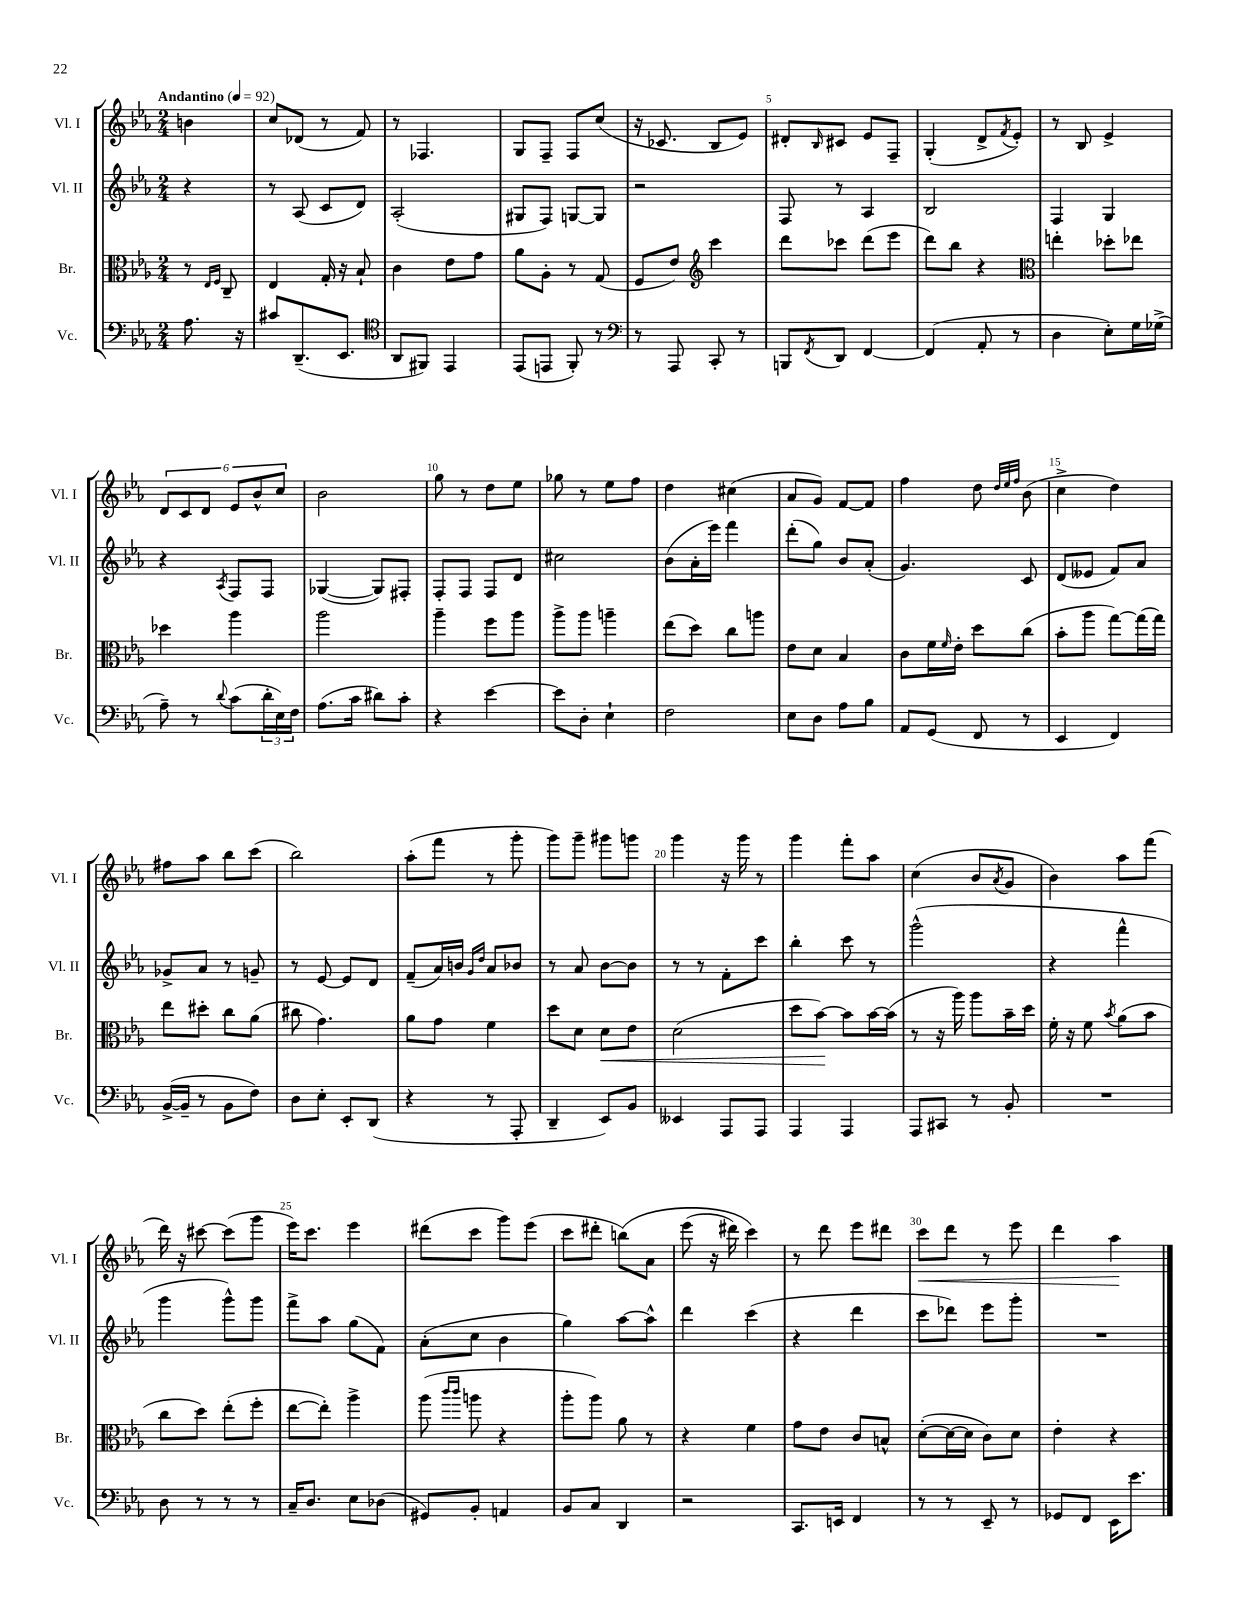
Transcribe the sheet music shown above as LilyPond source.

<<
\new StaffGroup <<
\new Staff = "s0" \with { instrumentName = "Vl. I" shortInstrumentName = "Vl. I" } {
    \clef treble \key ees \major \numericTimeSignature \time 2/4 \partial 4 \tempo "Andantino" 4 = 92
    b'4 |
    c''8 des'8( r8 f'8) |
    r8 fes4. |
    g8 f8-- f8 c''8( |
    r16 ces'8. bes8 ees'8) |
    dis'8-. \grace { bes16 } cis'8 ees'8 f8-- |
    g4-.( d'8-> \acciaccatura { f'8 } ees'8-.) |
    r8 bes8 ees'4-> |
    \tuplet 6/4 { d'8 c'8 d'8 ees'8 bes'8-^ c''8 } |
    bes'2 |
    g''8 r8 d''8 ees''8 |
    ges''8 r8 ees''8 f''8 |
    d''4 cis''4( |
    aes'8 g'8) f'8~ f'8 |
    f''4 d''8 \grace { d''32 ees''32 f''32 } bes'8( |
    c''4-> d''4) |
    fis''8 aes''8 bes''8 c'''8( |
    bes''2) |
    aes''8-.( f'''8 r8 g'''8-. |
    g'''8) g'''8-- gis'''8 g'''8 |
    g'''4 r16 g'''16 r8 |
    g'''4 f'''8-. aes''8 |
    c''4( bes'8 \acciaccatura { aes'8 } g'8 |
    bes'4) aes''8 f'''8( |
    d'''16) r16 cis'''8~ cis'''8( g'''8 |
    ees'''16) c'''8. ees'''4 |
    dis'''8( c'''8 g'''8) ees'''8( |
    c'''8 dis'''8-. b''8)\( aes'8 |
    ees'''8( r16 dis'''16) c'''4\) |
    r8 d'''8 ees'''8 dis'''8 |
    c'''8\< d'''8 r8 ees'''8 |
    d'''4 aes''4\! \bar "|." |
}
\new Staff = "s1" \with { instrumentName = "Vl. II" shortInstrumentName = "Vl. II" } {
    \clef treble \key ees \major \numericTimeSignature \time 2/4 \partial 4
    r4 |
    r8 aes8( c'8 d'8) |
    aes2-.( |
    gis8 f8) g8~ g8 |
    r2 |
    f8 r8 aes4 |
    bes2 |
    f4 g4 |
    r4 \acciaccatura { aes8 } f8 f8 |
    ges4~( ges8) fis8-. |
    f8-. f8 f8 d'8 |
    cis''2 |
    bes'8( aes'16-. ees'''16) f'''4 |
    d'''8-.( g''8) bes'8 aes'8-.( |
    g'4.) c'8 |
    d'8( eeses'8 f'8) aes'8 |
    ges'8-> aes'8 r8 g'8-- |
    r8 ees'8~ ees'8 d'8 |
    f'8--( aes'16) b'16 \grace { g'16 d''16 } aes'8 bes'8 |
    r8 aes'8 bes'8~ bes'8 |
    r8 r8 f'8-. c'''8 |
    bes''4-. c'''8 r8 |
    g'''2-^( |
    r4 f'''4-^ |
    g'''4 g'''8-^) g'''8 |
    f'''8-> aes''8 g''8( f'8) |
    aes'8-.( c''8 bes'4 |
    g''4) aes''8~ aes''8-^ |
    d'''4 c'''4( |
    r4 d'''4 |
    c'''8 des'''8) ees'''8 g'''8-. |
    R2 \bar "|." |
}
\new Staff = "s2" \with { instrumentName = "Br." shortInstrumentName = "Br." } {
    \clef alto \key ees \major \numericTimeSignature \time 2/4 \partial 4
    r8 \grace { ees16 f16 } c8-- |
    ees4 g16-. r16 bes8-! |
    c'4 ees'8 g'8 |
    aes'8 aes8-. r8 g8( |
    f8 ees'8) \clef treble c'''4 |
    d'''8 ces'''8 d'''8( ees'''8 |
    d'''8) bes''8 r4 |
    \clef alto e''4-. des''8-. ees''8 |
    des''4 aes''4 |
    aes''2 |
    aes''4-- f''8 aes''8 |
    aes''8-> aes''8 a''4-- |
    ees''8( d''8) c''8 a''8 |
    ees'8 d'8 bes4 |
    c'8 f'16 \grace { f'16 } ees'16-. d''8 c''8( |
    bes'8-. aes''8 g''8~) g''16( g''16) |
    ees''8 dis''8-. c''8 aes'8( |
    cis''8 g'4.) |
    aes'8 g'8 f'4 |
    d''8 d'8 d'8\< ees'8 |
    d'2( |
    d''8 bes'8~\!) bes'8 bes'16~ bes'16( |
    r8 r16 aes''16) aes''8 bes'16-- d''16 |
    f'16-. r16 f'8 \acciaccatura { bes'8 } aes'8( bes'8 |
    c''8 d''8) ees''8-.( f''8-. |
    ees''8~ ees''8-.) aes''4-> |
    aes''8( \grace { c'''16 c'''16 } a''8 r4 |
    aes''8-. aes''8) aes'8 r8 |
    r4 f'4 |
    g'8 ees'8 c'8 b8-^ |
    d'8~-.( d'16~ d'16 c'8) d'8 |
    ees'4-. r4 \bar "|." |
}
\new Staff = "s3" \with { instrumentName = "Vc." shortInstrumentName = "Vc." } {
    \clef bass \key ees \major \numericTimeSignature \time 2/4 \partial 4
    aes8. r16 |
    cis'8 d,8.--( ees,8. |
    \clef tenor aes,8 fis,8) ees,4 |
    ees,8( e,8 f,8-.) r8 |
    \clef bass r8 aes,,8 c,8-. r8 |
    b,,8 \acciaccatura { f,8 } d,8 f,4~ |
    f,4( aes,8-. r8 |
    d4 ees8-.) g16 ges16->( |
    aes8--) r8 \appoggiatura { d'8 } c'8( \tuplet 3/2 { d'16-. ees16) f16 } |
    aes8.( c'16 dis'8) c'8-. |
    r4 ees'4~ |
    ees'8 d8-. ees4-! |
    f2 |
    ees8 d8 aes8 bes8 |
    aes,8 g,8( f,8 r8 |
    ees,4 f,4) |
    bes,16~->( bes,16-- r8 bes,8 f8) |
    d8 ees8-. ees,8-. d,8( |
    r4 r8 aes,,8-. |
    d,4-- ees,8) bes,8 |
    eeses,4 aes,,8 aes,,8 |
    aes,,4 aes,,4 |
    aes,,8 cis,8 r8 bes,8-. |
    R2 |
    d8 r8 r8 r8 |
    c16-- d8. ees8 des8( |
    gis,8) bes,8-. a,4 |
    bes,8 c8 d,4 |
    r2 |
    c,8. e,16 f,4 |
    r8 r8 ees,8-- r8 |
    ges,8 f,8 ees,16 ees'8. \bar "|." |
}
>>
>>
\layout { \context { \Score \override BarNumber.break-visibility = ##(#f #t #t) barNumberVisibility = #(every-nth-bar-number-visible 5) } }
